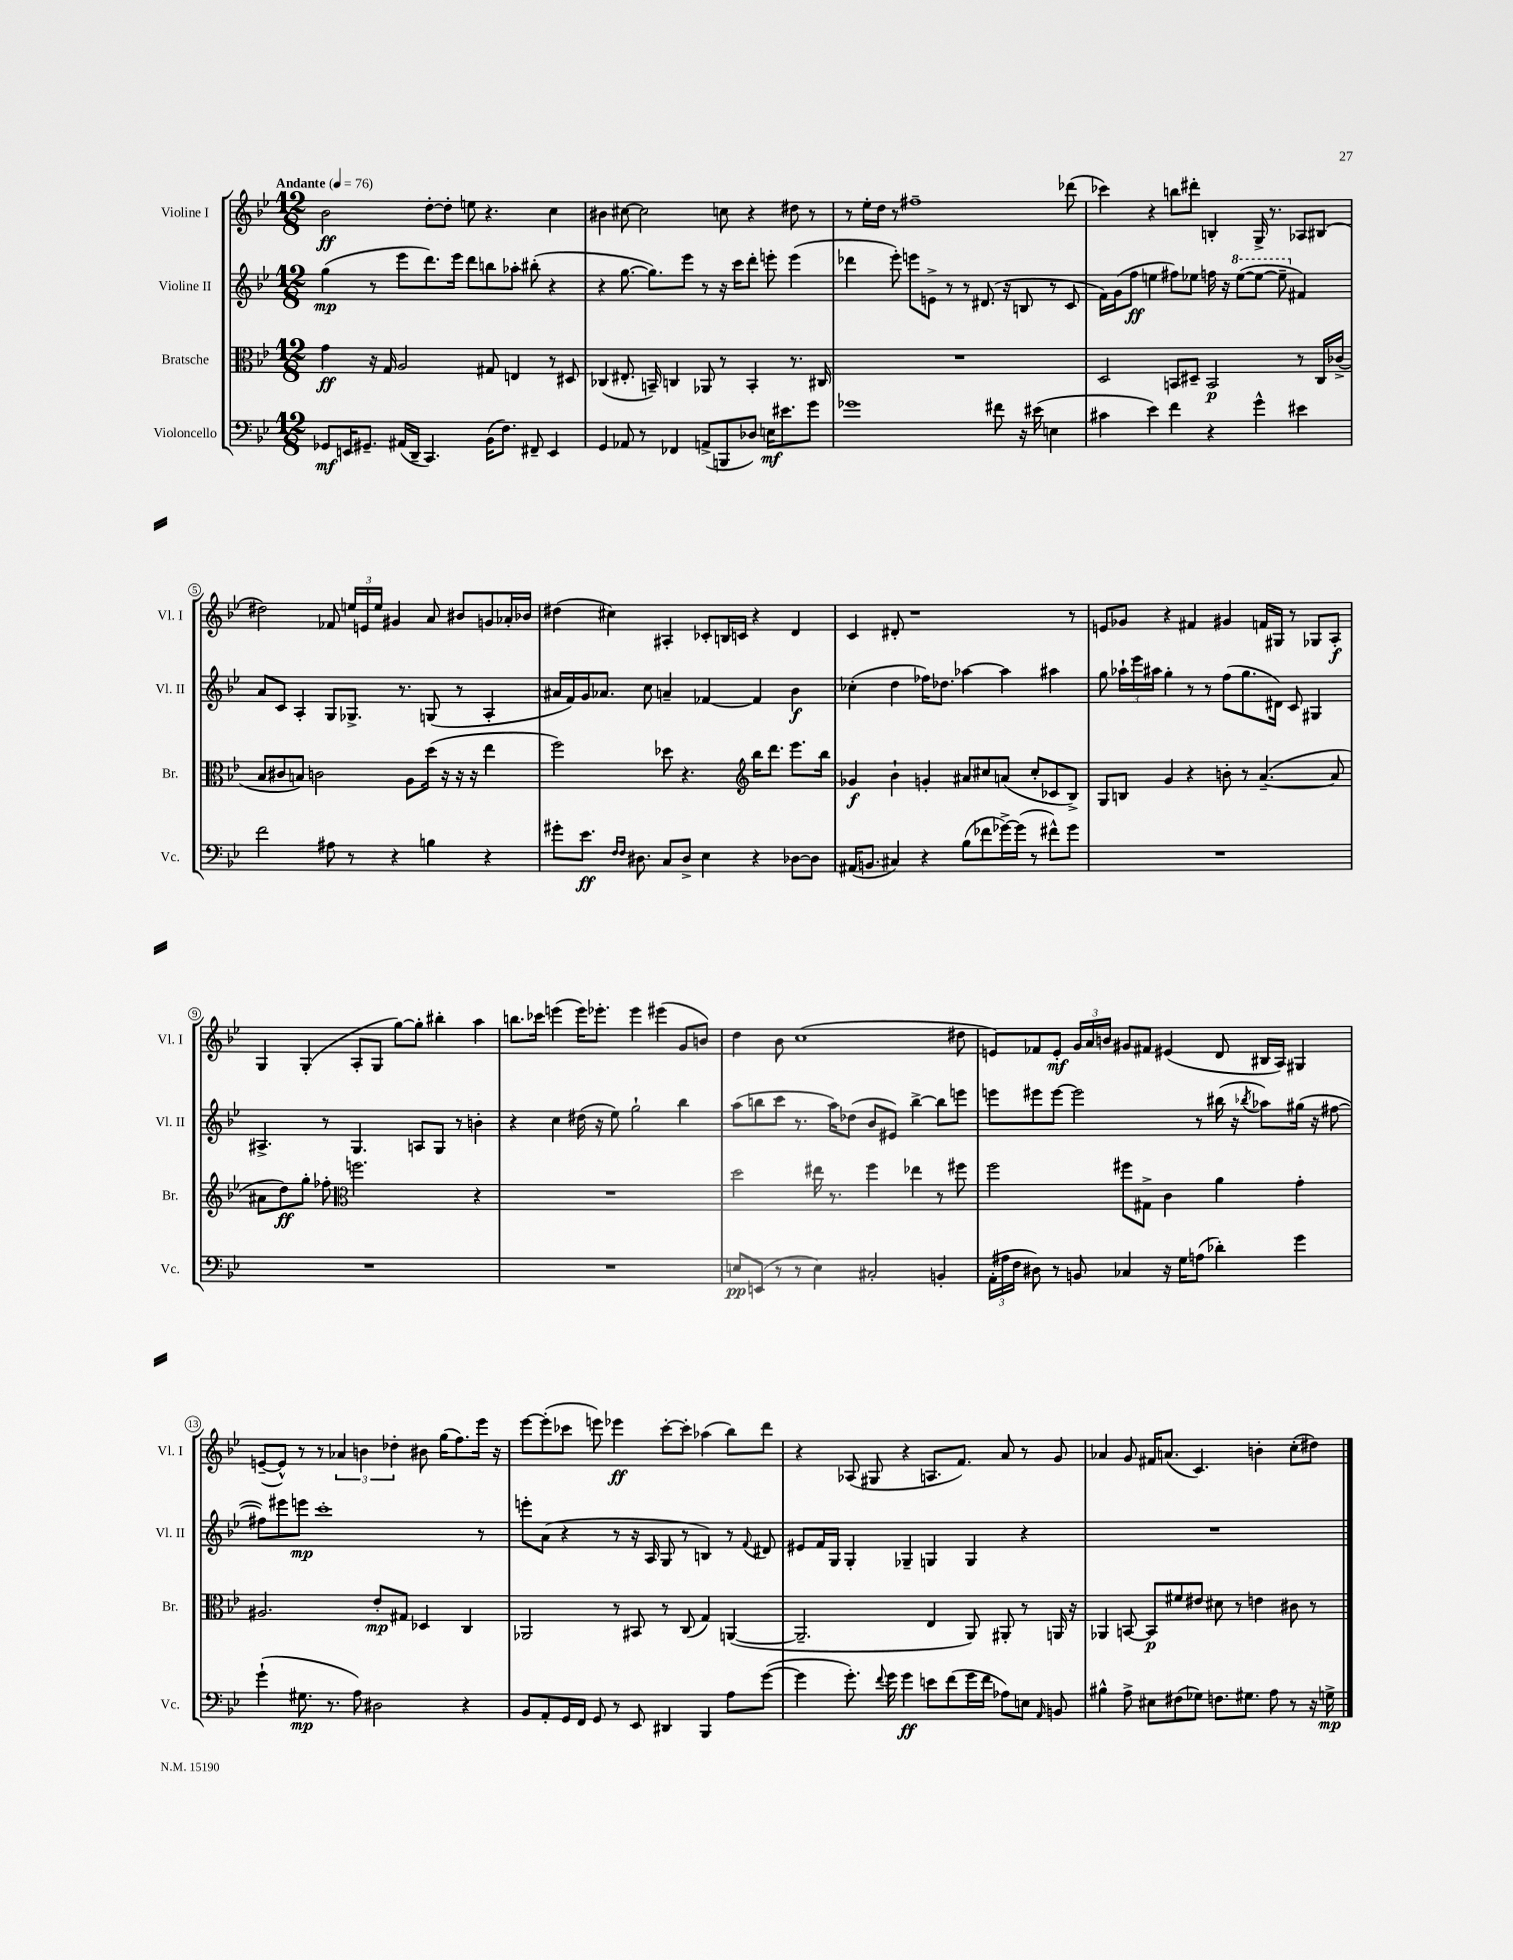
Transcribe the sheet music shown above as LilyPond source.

<<
\new StaffGroup <<
\new Staff = "s0" \with { instrumentName = "Violine I" shortInstrumentName = "Vl. I" } {
    \clef treble \key bes \major \numericTimeSignature \time 12/8 \tempo "Andante" 4 = 76
    \autoBeamOff bes'2\ff d''8[~-. d''8]-. e''8 r4. c''4 |
    bis'4 cis''8~ cis''2 c''8 r4 dis''8 r8 |
    r8 ees''16[-. d''16] r8 fis''1-- des'''8( |
    ces'''4) r4 b''8[ dis'''8]-. b4-. g16-> r8. aes8[ bis8]( |
    dis''2) fes'8 \tuplet 3/2 { e''16[ e'16 e''16] } gis'4 a'8 bis'8[ g'8 aes'16-. bes'16] |
    dis''4( cis''4) ais4-. ces'8[-. b16 c'16] r4 d'4 |
    c'4 dis'8-. r1 r8 |
    e'8[ ges'8] r4 fis'4 gis'4 f'16[ gis16] r8 ges8[ a8]-.\f |
    g4 g4-.( a8[-. g8] g''8[~) g''8]-. bis''4-. a''4 |
    b''8.[ ces'''16] e'''4( e'''16[) ees'''8.]-. ees'''4 eis'''4( g'8[ b'8]) |
    d''4 bes'8 c''1( dis''8 |
    e'8[) fes'8 e'8]-.\mf \tuplet 3/2 { g'16[ a'16 b'16] } gis'8[ fis'8] eis'4( d'8 bis16[ a16]) gis4 |
    e'8[~--( e'8]-^) r8 r8 \tuplet 3/2 { aes'4 b'4 des''4-. } bis'8 g''16[( f''8.) ees'''16] r16 |
    ees'''8[~ ees'''8-.( ces'''8] e'''8) ees'''4\ff ces'''8[~-. ces'''8]-. aes''4( bes''8[) d'''8] |
    r4 aes8( gis8 r4 a8.[ f'8.]) a'8 r8 g'8 |
    aes'4 g'8 fis'16[ a'8.]( c'4.) b'4-. c''8[-.( dis''8]) \bar "|." |
}
\new Staff = "s1" \with { instrumentName = "Violine II" shortInstrumentName = "Vl. II" } {
    \clef treble \key bes \major \numericTimeSignature \time 12/8
    \autoBeamOff g''4\mp( r8 ees'''8[ d'''8.) ees'''16] d'''8[ b''8 aes''8]-. bis''8-.( r4 |
    r4 g''8.~ g''8.[) ees'''8] r8 r16 c'''16[ d'''8]-. e'''8-. e'''4( |
    des'''4 ees'''8-.) e'''8[ e'8]-> r8 r8 dis'8.( r16 b8 r8 c'8 |
    f'16[) g'16( f''8]\ff e''4 fis''8[) ees''8] f''16 r16 \ottava #1 ees'''8[~( ees'''8]~ ees'''8-- \ottava #0 fis'4) |
    a'8[ c'8] a4-. g8[ ges8.]-> r8. g8( r8 a4-. |
    ais'16[ f'16) g'16 aes'8.] c''8 a'4-- fes'4~ fes'4 bes'4\f |
    ces''4-.( d''4 fes''16[) des''8.] aes''4~ aes''4 ais''4 |
    g''8 \tuplet 3/2 { aes''16[-! ees'''16 ais''16] } g''4-. r8 r8 f''8[( g''8. dis'16]) c'8 gis4 |
    ais4.-> r8 g4. a8[ g8] r8 b'4-. |
    r4 c''4 dis''16( r16 ees''8) g''2-! bes''4 |
    a''8[( b''8 c'''8] r8. a''16[) des''8]( bes'8[ eis'8]) b''4~-> b''8[ e'''8] |
    e'''8[ eis'''8 eis'''8]~ eis'''2 r8 bis''16( r16 \acciaccatura { bes''8 } aes''8[) gis''16]( r16 fis''8~ |
    fis''8[) eis'''8 e'''8]\mp c'''1-. r8 |
    e'''8[-. a'8]( r4 r8 r16 a16 g8 r8 b4) r8 \appoggiatura { f'8 } dis'8 |
    eis'8[ f'16 g16] g4-. ges4-- g4 g4 r4 |
    R1. \bar "|." |
}
\new Staff = "s2" \with { instrumentName = "Bratsche" shortInstrumentName = "Br." } {
    \clef alto \key bes \major \numericTimeSignature \time 12/8
    \autoBeamOff g'4\ff r16 g16 a2 gis8 e4 r8 dis8 |
    ces4( eis8.-. b,16--) c4 aes,8 r8 b,4-. r8. cis16 |
    R1. |
    d2 b,8[ dis8]-- b,2\p r8 c16[ ces'16]->( |
    bes8[ cis'8 b8]) c'2 a8[ d''16]( r16 r16 r16 ees''4 |
    f''2) des''8 r4. \clef treble bes''16[ d'''8.] ees'''8.[ bes''16] |
    ges'4\f bes'4-! g'4-. ais'8[ cis''8 a'8]( cis''8[-. ces'8 bes8]->) |
    g8[ b8] g'4 r4 b'8-. r8 a'4.~--( a'8 |
    ais'8[ d''8\ff) g''8]-. fes''8-. \clef alto f''2. r4 |
    R1. |
    d''2 eis''16 r8. f''4 ees''4 r8 fis''8 |
    f''2 fis''8[ gis8]-> c'4 a'4 g'4-. |
    ais2. ees'8[-.\mp gis8] des4 c4 |
    aes,2 r8 bis,8 r8 c8( g4) a,4~( |
    a,2.-- ees4 a,8) ais,8-. r8 a,16 r16 |
    aes,4 b,8~ b,8[\p fis'8 eis'8] dis'8 r8 e'4 cis'8 r8 \bar "|." |
}
\new Staff = "s3" \with { instrumentName = "Violoncello" shortInstrumentName = "Vc." } {
    \clef bass \key bes \major \numericTimeSignature \time 12/8
    \autoBeamOff ges,8[\mf e,16 gis,8.]-- ais,16[( d,16]-- c,4.) bes,16[( f8.]) fis,8-- e,4 |
    g,4 aes,8 r8 fes,4 a,8[->( b,,8 des8]) e16[\mf eis'8. g'8] |
    ges'1 fis'8 r16 eis'16( e4 |
    cis'4 ees'4) f'4 r4 g'4-^ eis'4 |
    f'2 ais8 r8 r4 b4 r4 |
    gis'8[-. ees'8.]\ff \grace { f16[ f16] } dis8. c8[ dis8]-> ees4 r4 des8[~ des8] |
    ais,16[( b,8.] cis4) r4 bes8[( fes'8 ges'16~->) ges'16]( r8 fis'8[-^) ges'8] |
    R1. |
    R1. |
    R1. |
    e8[\pp e,8]( r8 r8 e4) cis2-. b,4-. |
    \tuplet 3/2 { a,16[-.( ais16 f16] } dis8) r8 b,8 ces4 r16 g16[ a8]( des'4-.) g'4 |
    g'4-!( gis8.\mp r8. a8) dis2 r4 |
    bes,8[ a,8-. g,16 f,16] g,8 r8 ees,8 dis,4 bes,,4 a8[ g'8]~( |
    g'4 g'8.-.) \appoggiatura { f'8 } g'16 g'4\ff e'8[ f'8( g'16 f'16] aes8[) e8] \grace { a,16 } b,8 |
    bis4-^ a8-> eis8[ fis8( ges8]) f8.[ gis8.] a8 r8 r16 g16->\mp \bar "|." |
}
>>
>>
\layout { \context { \Score \override BarNumber.stencil = #(make-stencil-circler 0.1 0.3 ly:text-interface::print) } }
